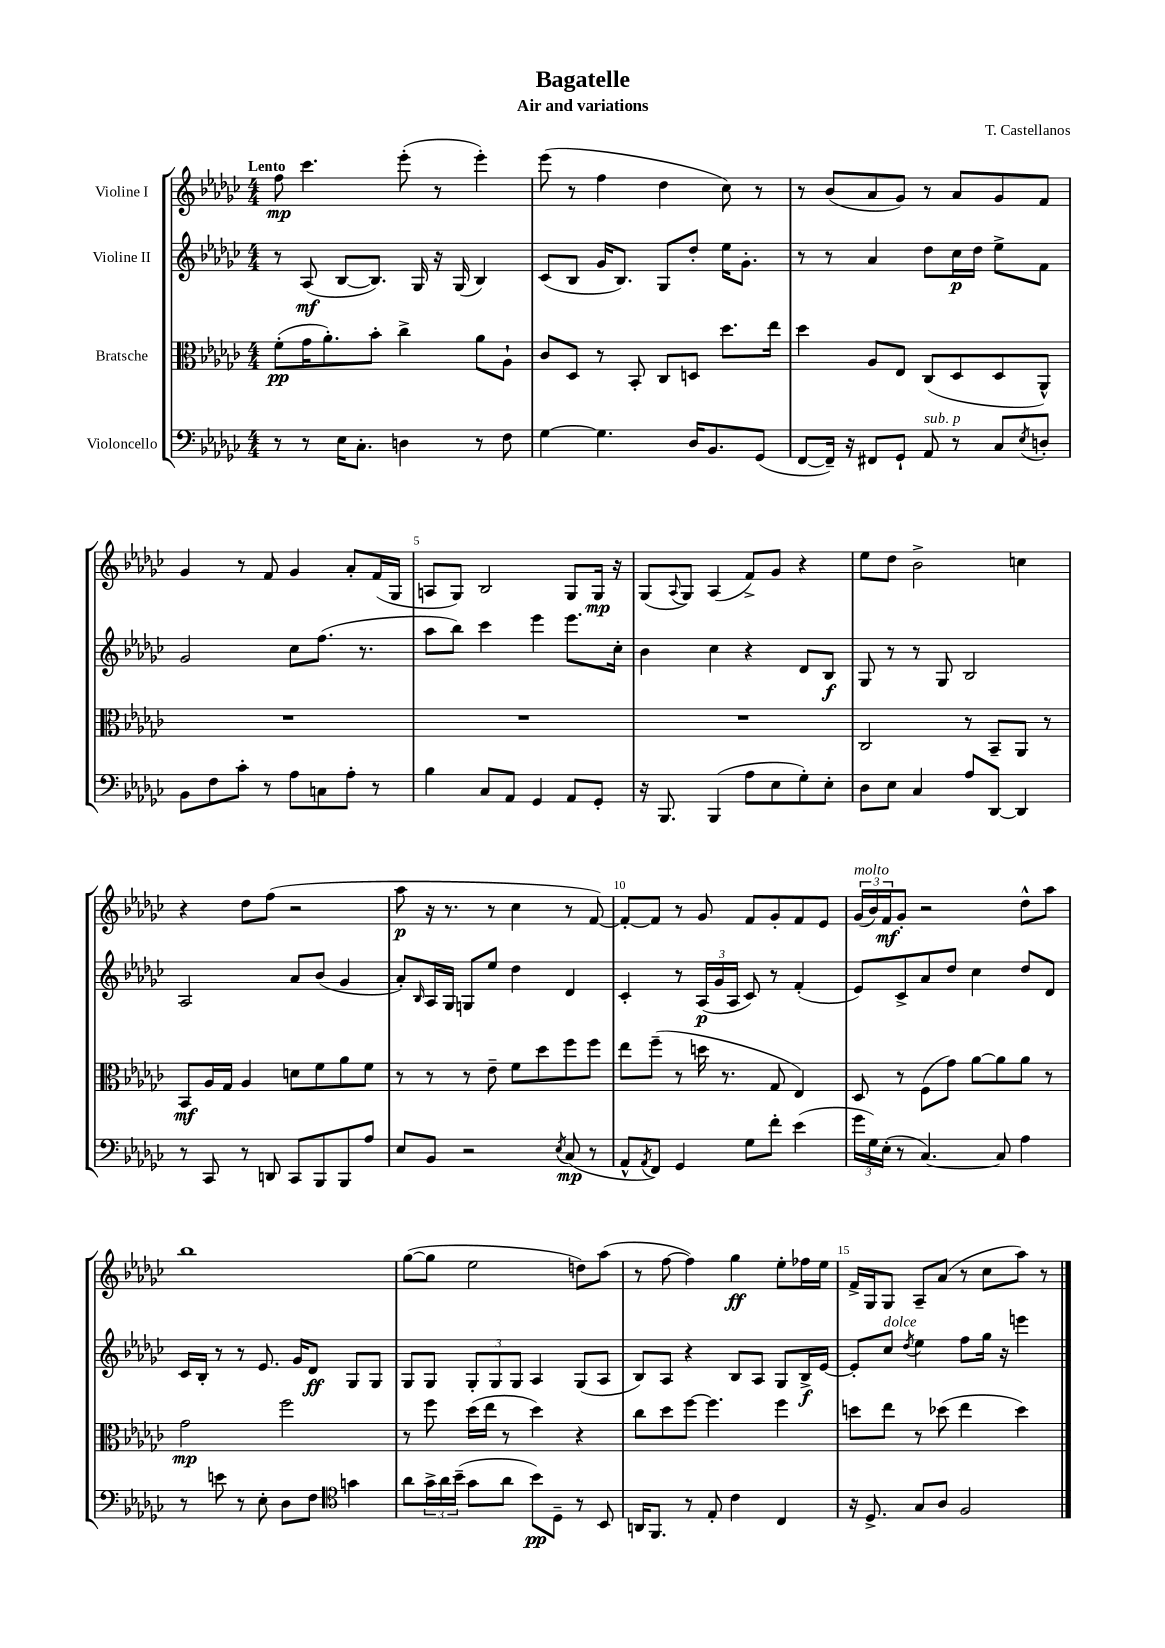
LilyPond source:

\header { title = "Bagatelle" composer = "T. Castellanos" subtitle = "Air and variations" }
<<
\new StaffGroup <<
\new Staff = "s0" \with { instrumentName = "Violine I" } {
    \clef treble \key ges \major \numericTimeSignature \time 4/4 \tempo "Lento"
    f''8\mp ces'''4. ees'''8-.( r8 ees'''4-.) |
    ees'''8( r8 f''4 des''4 ces''8) r8 |
    r8 bes'8( aes'8 ges'8) r8 aes'8 ges'8 f'8 |
    ges'4 r8 f'8 ges'4 aes'8-. f'16( ges16 |
    a8 ges8) bes2 ges8 ges16\mp r16 |
    ges8( \appoggiatura { aes8 } ges8) aes4( f'8->) ges'8 r4 |
    ees''8 des''8 bes'2-> c''4 |
    r4 des''8 f''8( r2 |
    aes''8\p r16 r8. r8 ces''4 r8 f'8~) |
    f'8~-. f'8 r8 ges'8 f'8 ges'8-. f'8 ees'8 |
    \tuplet 3/2 { ges'16^\markup { \italic "molto" }( bes'16) f'16\mf } ges'8-. r2 des''8-^ aes''8 |
    bes''1 |
    ges''8~( ges''8 ees''2 d''8) aes''8( |
    r8 f''8~ f''4) ges''4\ff ees''8-. fes''16 ees''16 |
    f'16-> ges16 ges8 aes8-- aes'8( r8 ces''8 aes''8) r8 \bar "|." |
}
\new Staff = "s1" \with { instrumentName = "Violine II" } {
    \clef treble \key ges \major \numericTimeSignature \time 4/4
    r8 aes8\mf( bes8~ bes8.) ges16 r16 ges16( bes4) |
    ces'8( bes8 ges'16 bes8.) ges8 des''8-. ees''16 ges'8.-. |
    r8 r8 aes'4 des''8 ces''16\p des''16 ees''8-> f'8 |
    ges'2 ces''8 f''8.( r8. |
    aes''8 bes''8) ces'''4 ees'''4 ees'''8. ces''16-. |
    bes'4 ces''4 r4 des'8 bes8\f |
    ges8 r8 r8 ges8 bes2 |
    aes2 aes'8 bes'8( ges'4 |
    aes'8-.) \grace { bes16 } aes16 ges16 g8 ees''8 des''4 des'4 |
    ces'4-. r8 \tuplet 3/2 { aes16\p( ges'16 aes16 } ces'8) r8 f'4-.( |
    ees'8) ces'8-> aes'8 des''8 ces''4 des''8 des'8 |
    ces'16 bes16-. r8 r8 ees'8. ges'16 des'8\ff ges8 ges8 |
    ges8 ges8 \tuplet 3/2 { ges8-. ges8 ges8 } aes4 ges8( aes8 |
    bes8) aes8 r4 bes8 aes8 ges8 bes16->\f ees'16~ |
    ees'8-. ces''8^\markup { \italic "dolce" } \acciaccatura { des''8 } ees''4 f''8 ges''16 r16 e'''4 \bar "|." |
}
\new Staff = "s2" \with { instrumentName = "Bratsche" } {
    \clef alto \key ges \major \numericTimeSignature \time 4/4
    f'8-.\pp( ges'16 aes'8.-.) bes'8-. ces''4-> aes'8 aes8-! |
    ces'8 des8 r8 bes,8-. ces8 d8 des''8. ees''16 |
    des''4 aes8 ees8 ces8( des8 des8 aes,8-^) |
    R1 |
    R1 |
    R1 |
    ces2 r8 bes,8-- aes,8 r8 |
    bes,8\mf aes16 ges16 aes4 d'8 f'8 aes'8 f'8 |
    r8 r8 r8 ees'8-- f'8 des''8 f''8 f''8 |
    ees''8 f''8--( r8 d''16 r8. ges8 ees4) |
    des8 r8 f8( ges'8) aes'8~ aes'8 aes'8 r8 |
    ges'2\mp f''2 |
    r8 f''8 des''16( ees''16 r8 des''4) r4 |
    ces''8 des''8 f''8~ f''4. f''4 |
    d''8 ees''8 r8 des''8( ees''4 des''4) \bar "|." |
}
\new Staff = "s3" \with { instrumentName = "Violoncello" } {
    \clef bass \key ges \major \numericTimeSignature \time 4/4
    r8 r8 ees16 ces8.-. d4 r8 f8 |
    ges4~ ges4. des16 bes,8. ges,8( |
    f,8~ f,16--) r16 fis,8 ges,8-! aes,8^\markup { \italic "sub. p" } r8 ces8 \acciaccatura { ees8 } d8-. |
    bes,8 f8 ces'8-. r8 aes8 c8 aes8-. r8 |
    bes4 ces8 aes,8 ges,4 aes,8 ges,8-. |
    r16 bes,,8. bes,,4( aes8 ees8 ges8-.) ees8-. |
    des8 ees8 ces4 aes8 des,8~ des,4 |
    r8 ces,8 r8 d,8 ces,8 bes,,8 bes,,8 aes8 |
    ees8 bes,8 r2 \acciaccatura { ees8 } ces8\mp( r8 |
    aes,8-^ \acciaccatura { aes,8 } f,8) ges,4 ges8 f'8-. ees'4( |
    \tuplet 3/2 { ges'16 ges16) ees16-.( } r8 ces4.~) ces8 aes4 |
    r8 e'8 r8 ees8-. des8 f8 \clef tenor g'4 |
    aes'8 \tuplet 3/2 { ges'16-> aes'16 bes'16--( } ges'8 aes'8 bes'8\pp) des8-- r8 bes,8 |
    a,16 f,8. r8 ees8-. ces'4 ces4 |
    r16 des8.-> ges8 aes8 f2 \bar "|." |
}
>>
>>
\layout { \context { \Score \override BarNumber.break-visibility = ##(#f #t #t) barNumberVisibility = #(every-nth-bar-number-visible 5) } }
